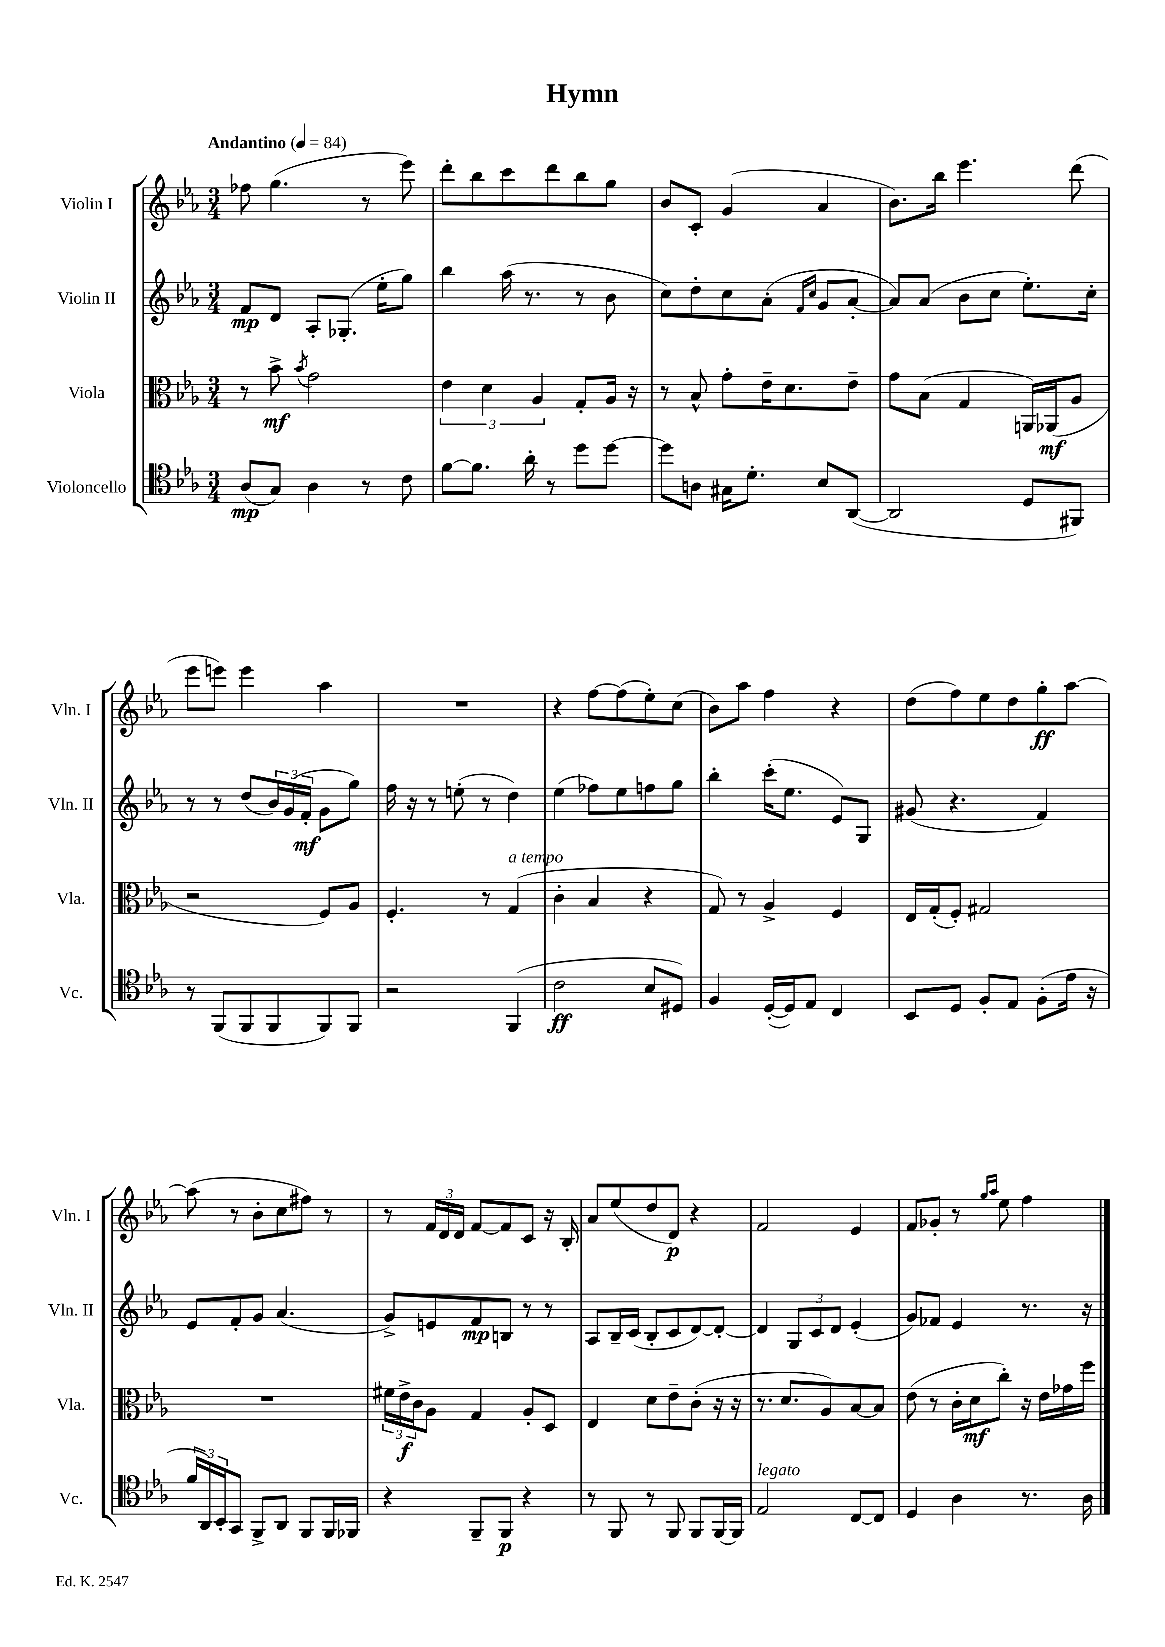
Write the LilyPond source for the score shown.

\header { title = "Hymn" }
<<
\new StaffGroup <<
\new Staff = "s0" \with { instrumentName = "Violin I" shortInstrumentName = "Vln. I" } {
    \clef treble \key ees \major \numericTimeSignature \time 3/4 \tempo "Andantino" 4 = 84
    fes''8 g''4.( r8 ees'''8) |
    d'''8-. bes''8 c'''8 d'''8 bes''8 g''8 |
    bes'8 c'8-. g'4( aes'4 |
    bes'8.) bes''16 ees'''4. d'''8( |
    ees'''8 e'''8) e'''4 aes''4 |
    R2. |
    r4 f''8~ f''8( ees''8-.) c''8( |
    bes'8) aes''8 f''4 r4 |
    d''8( f''8) ees''8 d''8 g''8-.\ff aes''8~ |
    aes''8( r8 bes'8-. c''8 fis''8) r8 |
    r8 \tuplet 3/2 { f'16 d'16 d'16 } f'8~ f'8 c'8 r16 bes16-. |
    aes'8 ees''8( d''8 d'8\p) r4 |
    f'2 ees'4 |
    f'8 ges'8-. r8 \grace { g''16 aes''16 } ees''8 f''4 \bar "|." |
}
\new Staff = "s1" \with { instrumentName = "Violin II" shortInstrumentName = "Vln. II" } {
    \clef treble \key ees \major \numericTimeSignature \time 3/4
    f'8\mp d'8 aes8-. ges8.-.( ees''16-. g''8) |
    bes''4 aes''16( r8. r8 bes'8 |
    c''8) d''8-. c''8 aes'8-.( \grace { f'16 c''16 } g'8 aes'8~-. |
    aes'8) aes'8( bes'8 c''8 ees''8.-.) c''16-. |
    r8 r8 d''8( \tuplet 3/2 { bes'16) g'16( f'16-.\mf } g'8 g''8) |
    f''16 r16 r8 e''8-.( r8 d''4) |
    ees''4( fes''8) ees''8 f''8 g''8 |
    bes''4-. c'''16-.( ees''8. ees'8) g8 |
    gis'8( r4. f'4) |
    ees'8 f'8-. g'8 aes'4.( |
    g'8->) e'8 f'8\mp b8 r8 r8 |
    aes8 bes16-- c'16( bes8-. c'8 d'8~) d'8~-. |
    d'4 \tuplet 3/2 { g8 c'8 d'8 } ees'4-.( |
    g'8) fes'8 ees'4 r8. r16 \bar "|." |
}
\new Staff = "s2" \with { instrumentName = "Viola" shortInstrumentName = "Vla." } {
    \clef alto \key ees \major \numericTimeSignature \time 3/4
    r8 bes'8->\mf \acciaccatura { bes'8 } g'2 |
    \tuplet 3/2 { ees'4 d'4 aes4 } g8-. aes16 r16 |
    r8 bes8-^ g'8-. ees'16-- d'8. ees'8-- |
    g'8 bes8( g4 a,16) aes,16\mf( aes8 |
    r2 f8) aes8 |
    f4.-. r8 g4^\markup { \italic "a tempo" }( |
    c'4-. bes4 r4 |
    g8) r8 aes4-> f4 |
    ees16 g16-.( f8-.) gis2 |
    R2. |
    \tuplet 3/2 { fis'16 ees'16->\f c'16 } aes8 g4 aes8-. d8 |
    ees4 d'8 ees'8-- c'8-.( r16 r16 |
    r8. d'8. aes8) bes8~ bes8 |
    ees'8( r8 c'16-. d'16\mf c''8-.) r16 ees'16 ges'16 f''16 \bar "|." |
}
\new Staff = "s3" \with { instrumentName = "Violoncello" shortInstrumentName = "Vc." } {
    \clef tenor \key ees \major \numericTimeSignature \time 3/4
    aes8\mp( g8) aes4 r8 c'8 |
    f'8~ f'8. aes'16-. r8 d''8 d''8~ |
    d''8 a8 gis16 d'8.-. bes8 aes,8~( |
    aes,2 d8 fis,8) |
    r8 f,8( f,8 f,8 f,8) f,8 |
    r2 f,4( |
    c'2\ff bes8 dis8) |
    f4 d16~-.( d16) ees8 c4 |
    bes,8 d8 f8-. ees8 f8-.( ees'16 r16 |
    \tuplet 3/2 { f'16 aes,16) bes,16-. } g,8 f,8-> aes,8 f,8 f,16 fes,16 |
    r4 f,8-- f,8\p r4 |
    r8 f,8 r8 f,8 f,8 f,16~ f,16 |
    ees2^\markup { \italic "legato" } c8~ c8 |
    d4 aes4 r8. aes16 \bar "|." |
}
>>
>>
\layout { \context { \Score \remove "Bar_number_engraver" } }
